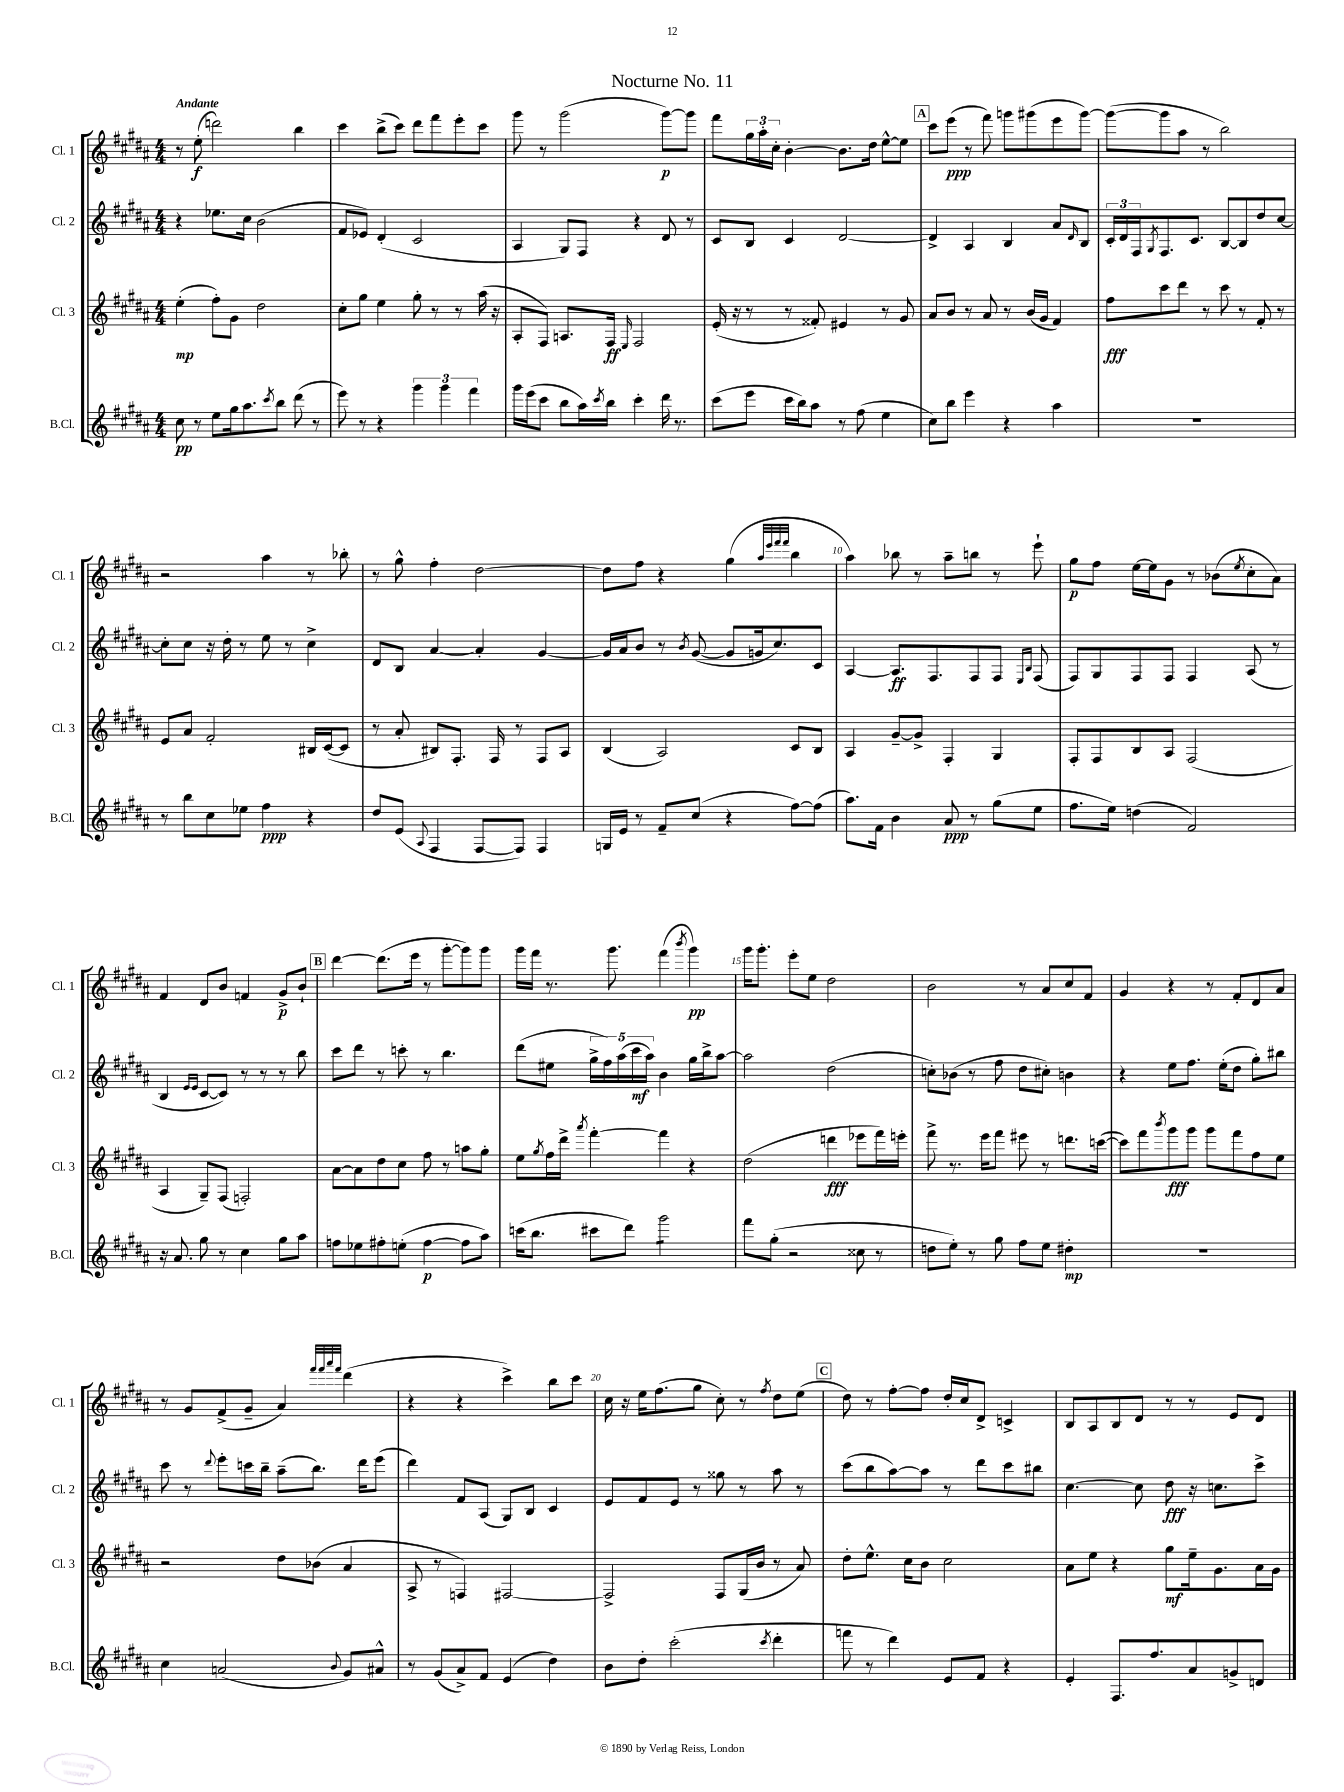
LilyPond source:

\header { title = "Nocturne No. 11" }
<<
\new StaffGroup <<
\new Staff = "s0" \with { instrumentName = "Cl. 1" shortInstrumentName = "Cl. 1" } {
    \clef treble \key b \major \numericTimeSignature \time 4/4 \tempo "Andante"
    r8 e''8-.\f( d'''2) b''4 |
    cis'''4 b''8->( cis'''8) dis'''8 fis'''8 e'''8-. cis'''8 |
    gis'''8 r8 gis'''2( gis'''8~\p) gis'''8 |
    fis'''8 \tuplet 3/2 { gis''16 ais''16-. cis''16-. } b'4~-. b'8. dis''16 e''8~-^ e''8 |
    \mark \markup { \box "A" } cis'''8 e'''8\ppp( r8 fis'''8) g'''8 gis'''8( e'''8 gis'''8~) |
    gis'''8~( gis'''8 ais''8 r8 b''2) |
    r2 ais''4 r8 bes''8-. |
    r8 gis''8-^ fis''4-. dis''2~ |
    dis''8 fis''8 r4 gis''4( \grace { ais''32 e'''32 fis'''32 fis'''32 } b''4 |
    ais''4) bes''8 r8 ais''8-- b''8 r8 e'''8-! |
    gis''8\p fis''8 e''16~ e''16 gis'8 r8 bes'8( \acciaccatura { e''8 } cis''8-. ais'8) |
    fis'4 dis'8 b'8 f'4 gis'8->\p b'8-! |
    \mark \markup { \box "B" } dis'''4~ dis'''8.( e'''16 r8 gis'''8~-. gis'''8) gis'''8 |
    gis'''16 fis'''16 r8. gis'''8. fis'''4( \acciaccatura { b'''8 } gis'''4\pp) |
    gis'''16 gis'''8.-. e'''8-. e''8 dis''2 |
    b'2 r8 ais'8 cis''8 fis'8 |
    gis'4 r4 r8 fis'8-. dis'8 ais'8 |
    r8 gis'8 fis'8->( gis'8-- ais'4) \grace { fis'''32 fis'''32 ais'''32 fis'''32 } dis'''4( |
    r4 r4 cis'''4->) b''8 cis'''8 |
    cis''16 r16 e''16 fis''8.( gis''8 cis''8-.) r8 \acciaccatura { fis''8 } dis''8 e''8( |
    \mark \markup { \box "C" } dis''8) r8 fis''8~-. fis''8 dis''16-. cis''16 dis'8-> c'4-> |
    b8 ais8 b8 dis'8 r8 r8 e'8 dis'8 \bar "|." |
}
\new Staff = "s1" \with { instrumentName = "Cl. 2" shortInstrumentName = "Cl. 2" } {
    \clef treble \key b \major \numericTimeSignature \time 4/4
    r4 ees''8. cis''16 b'2( |
    fis'8 ees'8) dis'4-.( cis'2 |
    ais4 gis8) fis8 r4 dis'8 r8 |
    cis'8 b8 cis'4 dis'2~ |
    \mark \markup { \box "A" } dis'4-> ais4 b4 ais'8 \grace { dis'16 } b8 |
    \tuplet 3/2 { cis'16-. dis'16 fis16 } \acciaccatura { gis8 } fis8. cis'8. b8~ b8 dis''8 cis''8~ |
    cis''8-. cis''8 r16 dis''16-. r8 e''8 r8 cis''4-> |
    dis'8 b8 ais'4~ ais'4-. gis'4~ |
    gis'16 ais'16 b'8 r8 \acciaccatura { b'8 } gis'8~( gis'8 g'16 cis''8.) cis'8 |
    ais4~ ais8.\ff fis8. fis8 fis8 \grace { e16 b16 } fis8( |
    fis8) gis8 fis8 fis8 fis4 ais8( r8 |
    b4 \grace { e'16 e'16 } cis'8~ cis'8) r8 r8 r8 b''8 |
    \mark \markup { \box "B" } cis'''8 dis'''8 r8 c'''8-. r8 b''4. |
    dis'''8( eis''8 \tuplet 5/4 { gis''16-> fis''16) ais''16( cis'''16\mf ais''16) } b'4 gis''16 b''16-> ais''8~ |
    ais''2 dis''2( |
    c''8-.) bes'8( r8 fis''8 dis''8 cis''8-.) b'4 |
    r4 e''8 fis''8. e''16-.( dis''8 gis''8-.) bis''8 |
    cis'''8 r8 \appoggiatura { dis'''8 } e'''8-. c'''16 b''16-- ais''8--( b''8.) dis'''16 e'''8( |
    dis'''4) fis'8 ais8( gis8) b8 cis'4 |
    e'8 fis'8 e'8 r8 gisis''8 r8 ais''8 r8 |
    \mark \markup { \box "C" } cis'''8( b''8 ais''8~) ais''8 r8 dis'''8 cis'''8 bis''8 |
    cis''4.~ cis''8 dis''8\fff r16 c''8. cis'''8-> \bar "|." |
}
\new Staff = "s2" \with { instrumentName = "Cl. 3" shortInstrumentName = "Cl. 3" } {
    \clef treble \key b \major \numericTimeSignature \time 4/4
    e''4-.\mp( fis''8-.) gis'8 dis''2 |
    cis''8-. gis''8 e''4 gis''8-. r8 r8 ais''16( r16 |
    ais8-. fis8) a8. fis16\ff \grace { e16 } fis2 |
    e'16-.( r16 r8 r8 fisis'8-.) eis'4 r8 gis'8 |
    \mark \markup { \box "A" } ais'8 b'8 r8 ais'8 r8 b'16( gis'16 fis'4) |
    fis''8\fff cis'''8 dis'''8 r8 cis'''8 r8 fis'8-. r8 |
    e'8 ais'8 fis'2-. bis16 cis'16~( cis'8 |
    r8 ais'8-. bis8) fis8.-. fis16 r8 fis8 ais8 |
    b4( ais2) cis'8 b8 |
    ais4 gis'8~-- gis'8-> fis4-. gis4 |
    fis8-. fis8 b8 ais8 fis2( |
    ais4 gis8--) fis8( f2-.) |
    \mark \markup { \box "B" } ais'8~ ais'8 dis''8 cis''8 fis''8 r8 a''8 gis''8-. |
    e''8 \acciaccatura { gis''8 } fis''16 dis'''16-> \acciaccatura { ais'''8 } fis'''4~-. fis'''4 r4 |
    dis''2( d'''4\fff ees'''8 fis'''16) e'''16-. |
    fis'''8-> r8. e'''16 fis'''8 eis'''8 r8 d'''8. c'''16~( |
    c'''8) fis'''8 \acciaccatura { b'''8 } gis'''8\fff gis'''8 gis'''8 fis'''8 fis''8 e''8 |
    r2 dis''8 bes'8( ais'4 |
    ais8-> r8 f4) fis2~ |
    fis2-> fis8 gis16( b'16 r8 ais'8) |
    \mark \markup { \box "C" } dis''8-. e''8.-^ cis''16 b'8 cis''2 |
    ais'8 e''8 r4 gis''8\mf e''16-- gis'8. ais'16 gis'16 \bar "|." |
}
\new Staff = "s3" \with { instrumentName = "B.Cl." shortInstrumentName = "B.Cl." } {
    \clef treble \key b \major \numericTimeSignature \time 4/4
    cis''8\pp r8 e''8 gis''16 ais''8. \acciaccatura { cis'''8 } b''8 dis'''8( r8 |
    e'''8) r8 r4 \tuplet 3/2 { gis'''4 gis'''4 fis'''4 } |
    gis'''16 e'''16( cis'''8 b''8 ais''16) \acciaccatura { cis'''8 } b''16 cis'''4-. dis'''16 r8. |
    cis'''8( e'''8 cis'''16 b''16) ais''8 r8 fis''8( e''4 |
    \mark \markup { \box "A" } cis''8) b''8 e'''4 r4 ais''4 |
    R1 |
    r8 b''8 cis''8 ees''8 fis''4\ppp r4 |
    dis''8 e'8( \appoggiatura { ais8 } fis4 fis8~ fis8) fis4 |
    g16 e'16 r8 fis'8-- cis''8( r4 fis''8~) fis''8( |
    ais''8.) fis'16 b'4 ais'8\ppp r8 gis''8( e''8 |
    fis''8. e''16) d''4( fis'2) |
    r16 ais'8. gis''8 r8 cis''4 gis''8 ais''8 |
    \mark \markup { \box "B" } f''8 ees''8 fis''8-. e''8-.( fis''4~\p fis''8 ais''8) |
    c'''16( b''8. cis'''8 dis'''8) gis'''2:8 |
    fis'''8 gis''8-.( r2 cisis''8 r8 |
    d''8 e''8-.) r8 gis''8 fis''8 e''8 dis''4-.\mp |
    R1 |
    cis''4 a'2( \appoggiatura { b'8 } gis'8) ais'8-^ |
    r8 gis'8( ais'8->) fis'8 e'4( dis''4) |
    b'8 dis''8-. cis'''2-.( \acciaccatura { cis'''8 } dis'''4-. |
    \mark \markup { \box "C" } f'''8 r8 dis'''4) e'8 fis'8 r4 |
    e'4-. fis8. fis''8. ais'8 g'8-> d'8 \bar "|." |
}
>>
>>
\layout { \context { \Score \override BarNumber.break-visibility = ##(#f #t #t) barNumberVisibility = #(every-nth-bar-number-visible 5) } }
